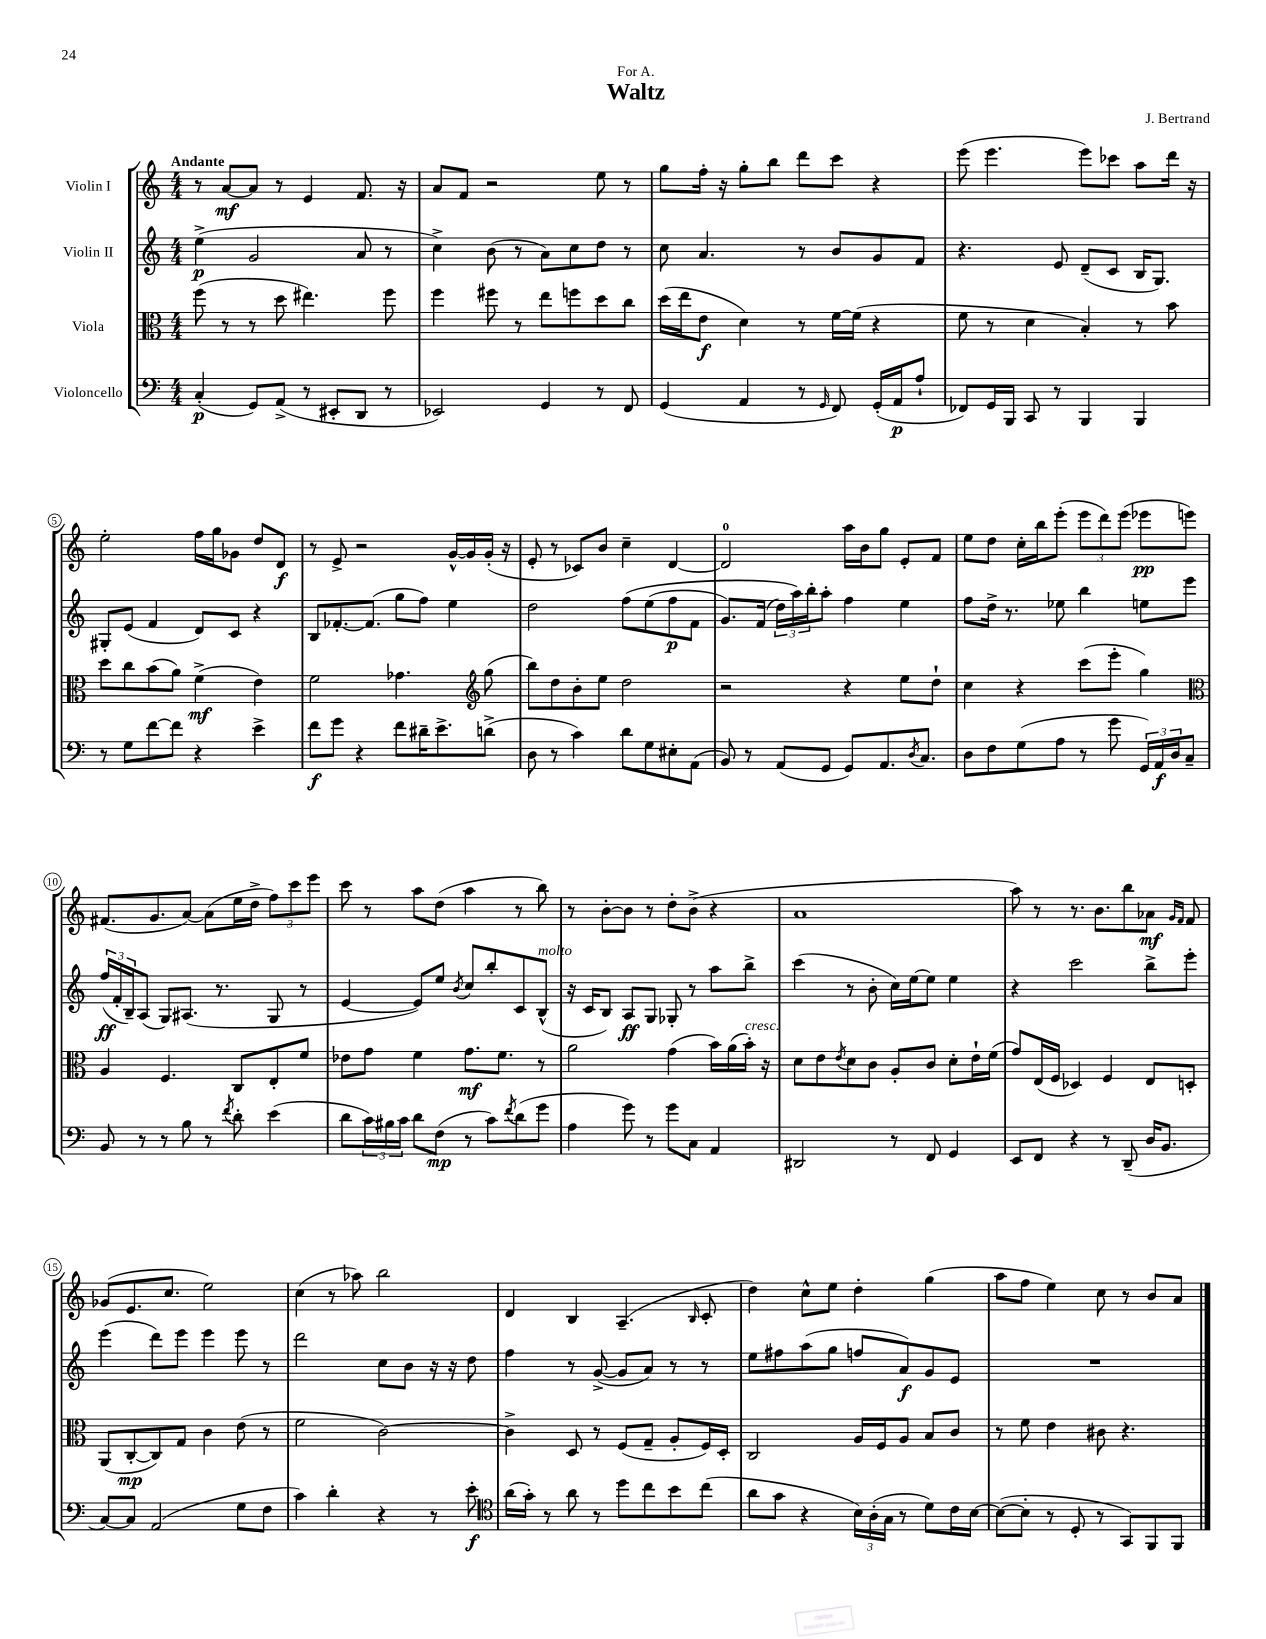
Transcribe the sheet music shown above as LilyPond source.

\header { title = "Waltz" composer = "J. Bertrand" dedication = "For A." }
<<
\new StaffGroup <<
\new Staff = "s0" \with { instrumentName = "Violin I" } {
    \clef treble \key c \major \numericTimeSignature \time 4/4 \tempo "Andante"
    r8 a'8~\mf a'8 r8 e'4 f'8. r16 |
    a'8 f'8 r2 e''8 r8 |
    g''8 f''16-. r16 g''8-. b''8 d'''8 c'''8 r4 |
    e'''8( e'''4. e'''8) ces'''8 a''8 d'''16 r16 |
    e''2-. f''16 g''16 ges'8 d''8 d'8\f |
    r8 e'8-> r2 g'16~-^ g'16 g'16-.( r16 |
    e'8-. r8 ces'8) b'8 c''4-- d'4~ |
    d'2-0 a''16 b'16 g''8 e'8-. f'8 |
    e''8 d''8 c''16-. b''16 e'''8-.( \tuplet 3/2 { e'''8 d'''8) e'''8( } ees'''8\pp e'''8) |
    fis'8.( g'8. a'8~) a'8( e''16 d''16-> \tuplet 3/2 { f''8) c'''8 e'''8 } |
    c'''8 r8 a''8 d''8( a''4 r8 b''8) |
    r8 b'8~-. b'8 r8 d''8-. b'8->( r4 |
    a'1 |
    a''8) r8 r8. b'8. b''8 aes'8\mf \grace { g'16 f'16 } f'8 |
    ges'8( e'8. c''8. e''2) |
    c''4( r8 aes''8) b''2 |
    d'4 b4 a4.--( \grace { b16 } c'8-. |
    d''4) c''8-^ e''8 d''4-. g''4( |
    a''8 f''8 e''4) c''8 r8 b'8 a'8 \bar "|." |
}
\new Staff = "s1" \with { instrumentName = "Violin II" } {
    \clef treble \key c \major \numericTimeSignature \time 4/4
    e''4->\p( g'2 a'8 r8 |
    c''4->) b'8( r8 a'8) c''8 d''8 r8 |
    c''8 a'4. r8 b'8 g'8 f'8 |
    r4. e'8 d'8--( c'8 b16 g8.) |
    gis8-. e'8( f'4 d'8) c'8 r4 |
    b8 fes'8.~-. fes'8.( g''8 f''8) e''4 |
    d''2 f''8\( e''8( f''8\p f'8 |
    g'8.) f'16( \tuplet 3/2 { d''16) a''16\) b''16-. } a''8-. f''4 e''4 |
    f''8 d''16-> r8. ees''8 b''4 e''8 e'''8 |
    \tuplet 3/2 { f''16\ff( f'16-. b16--) } a8( g8) ais8.( r8. g8 r8 |
    e'4~ e'8) e''8 \acciaccatura { b'8 } c''8 b''8-. c'8 b8-^^\markup { \italic "molto" }( |
    r16 c'16 b8) a8\ff g8 ges8-. r8 a''8 b''8-> |
    c'''4( r8 b'8-. c''16) e''16~ e''8 e''4 |
    r4 c'''2 b''8-> e'''8-. |
    e'''4( d'''8) e'''8 e'''4 e'''8 r8 |
    d'''2 c''8 b'8 r16 r16 d''8 |
    f''4 r8 g'8~->( g'8 a'8) r8 r8 |
    e''8 fis''8 a''8( g''8 f''8 a'8\f) g'8 e'8 |
    R1 \bar "|." |
}
\new Staff = "s2" \with { instrumentName = "Viola" } {
    \clef alto \key c \major \numericTimeSignature \time 4/4
    f''8( r8 r8 d''8 eis''4.) f''8 |
    f''4 fis''8 r8 e''8 f''8 d''8 c''8 |
    d''16( e''16 e'8\f d'4) r8 f'16~ f'16( r4 |
    f'8 r8 d'4 b4-.) r8 b'8 |
    d''8 c''8 b'8( a'8) f'4->\mf( e'4) |
    f'2 ges'4. \clef treble g''8( |
    b''8) d''8 b'8-. e''8 d''2 |
    r2 r4 e''8 d''8-! |
    c''4 r4 c'''8( e'''8-. g''4) |
    \clef alto a4 f4. c8 e8-. f'8 |
    ees'8 g'8 f'4 g'8.\mf f'8. r8 |
    a'2 g'4( b'16) a'16( b'16-.^\markup { \italic "cresc." }) r16 |
    d'8 e'8 \acciaccatura { e'8 } d'8 c'8 a8-. c'8 d'8-. e'16-! f'16( |
    g'8) e16( f16 des4) f4 e8 d8-. |
    a,8( c8~-.\mp c8) g8 c'4 e'8( r8 |
    f'2 c'2~) |
    c'4-> d8 r8 f8( g8-- a8-. f16) d16-. |
    c2 a16 f16 a8 b8 c'8 |
    r8 f'8 e'4 cis'8 r4. \bar "|." |
}
\new Staff = "s3" \with { instrumentName = "Violoncello" } {
    \clef bass \key c \major \numericTimeSignature \time 4/4
    c4-.\p( g,8) a,8->( r8 eis,8-. d,8 r8 |
    ees,2) g,4 r8 f,8 |
    g,4( a,4 r8 \grace { g,16 } f,8) g,16-.( a,16\p a8-! |
    fes,8) g,16 b,,16 c,8 r8 b,,4 b,,4 |
    r8 g8 f'8~ f'8 r4 e'4-> |
    f'8\f g'8 r4 f'8 dis'16-- e'8.-> d'8->( |
    d8 r8 c'4) d'8 g8 eis8-. a,8( |
    b,8) r8 a,8( g,8 g,8) a,8. \acciaccatura { d8 } c8. |
    d8 f8 g8( a8 r8 g'8 \tuplet 3/2 { g,16) a,16\f d16 } c8-- |
    b,8 r8 r8 b8 r8 \acciaccatura { f'8 } d'8-. e'4( |
    d'8 \tuplet 3/2 { c'16) bis16 c'16 } d'8 f8\mp( r8 c'8) \acciaccatura { f'8 } d'8( g'8 |
    a4 g'8) r8 g'8 c8 a,4 |
    dis,2 r8 f,8 g,4 |
    e,8 f,8 r4 r8 d,8--( d16 b,8. |
    c8~) c8 a,2( g8 f8 |
    c'4) d'4-. r4 r8 e'8-.\f |
    \clef tenor a'16( g'16-.) r8 a'8 r8 d''8 c''8 b'8 c''8( |
    a'8 g'8 r4 \tuplet 3/2 { b16) a16-.( g16 } r8 d'8) c'16 b16~ |
    b8~( b8-. r8 d8-. r8 g,8) f,8 f,8 \bar "|." |
}
>>
>>
\layout { \context { \Score \override BarNumber.stencil = #(make-stencil-circler 0.1 0.3 ly:text-interface::print) } }
